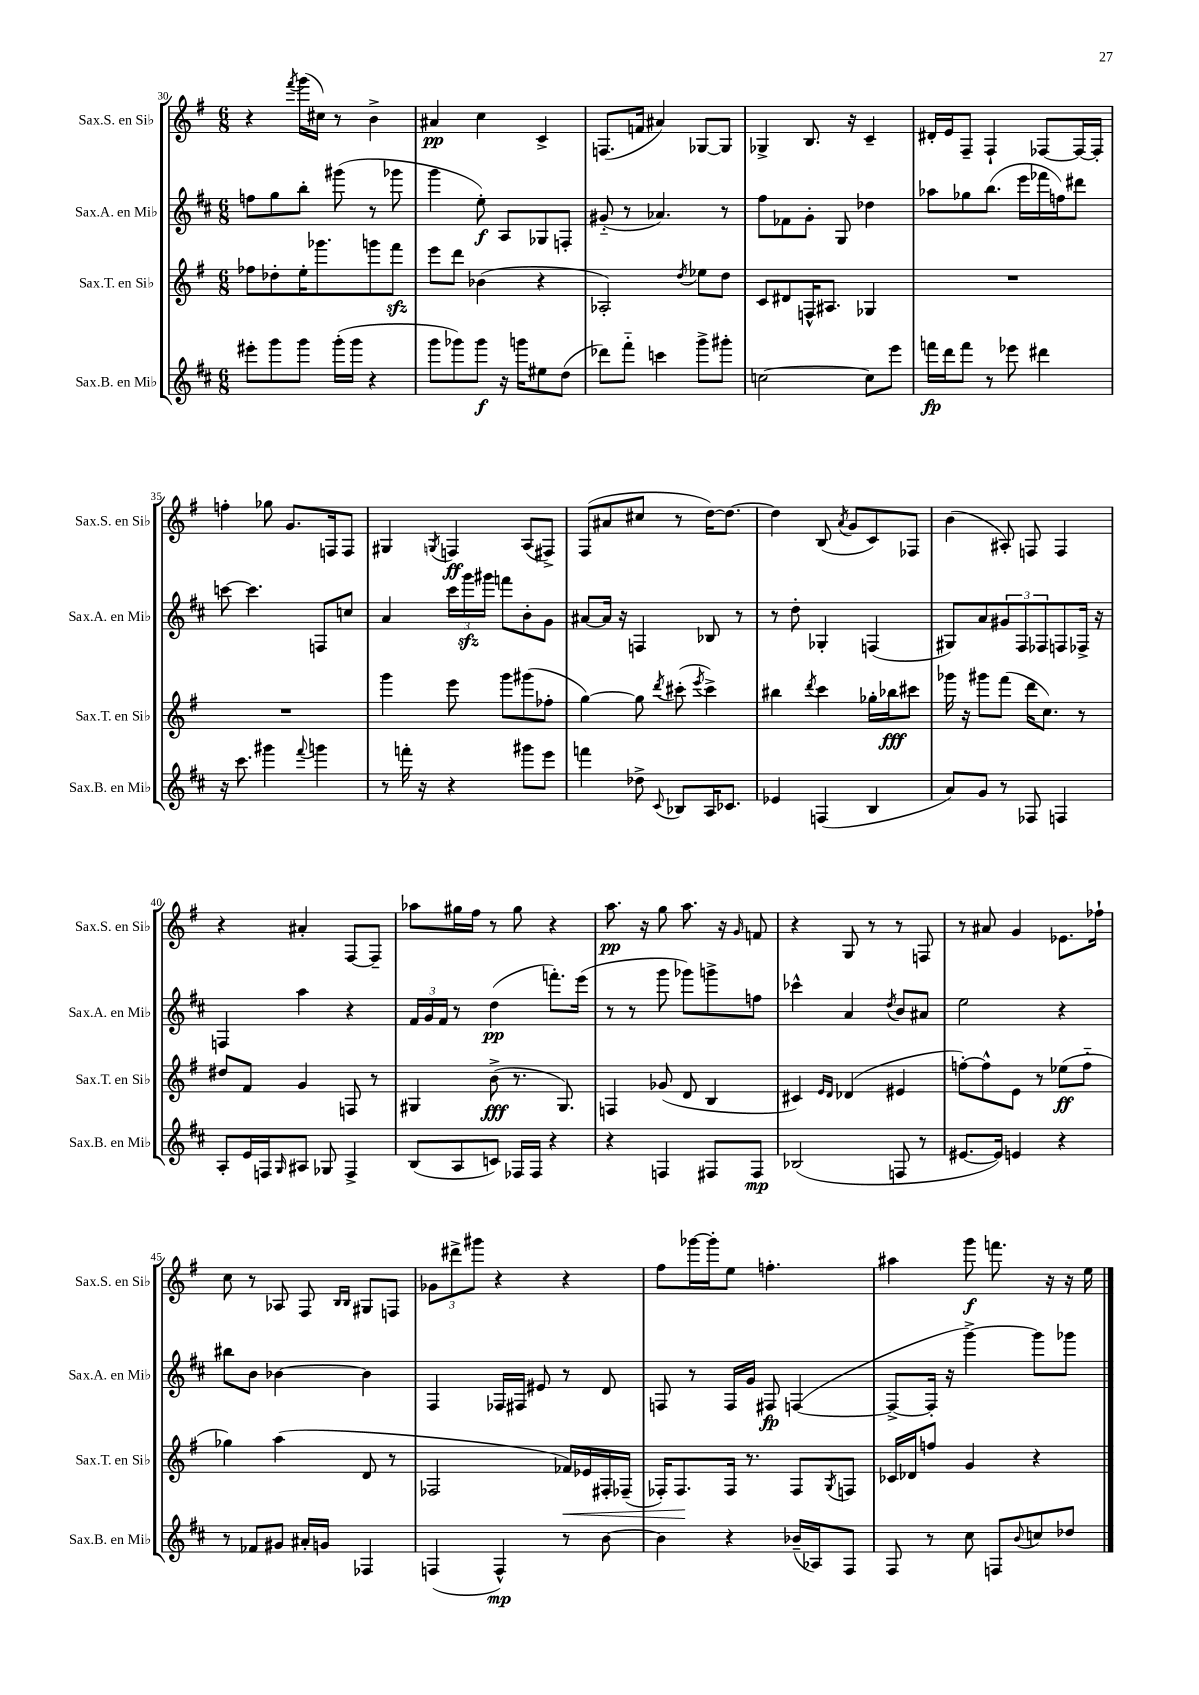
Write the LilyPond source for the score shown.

<<
\new StaffGroup <<
\new Staff = "s0" \with { instrumentName = "Sax.S. en Sib" shortInstrumentName = "Sax.S. en Sib" } {
    \clef treble \key g \major \numericTimeSignature \time 6/8
    r4 \acciaccatura { fis'''8 } g'''16( cis''16) r8 b'4-> |
    ais'4\pp c''4 c'4-> |
    f8.( f'16 ais'4) ges8~ ges8 |
    ges4-> b8. r16 c'4-- |
    dis'16-. e'16 fis8-- fis4-! fes8~ fes16~ fes16-. |
    f''4-. ges''8 g'8. f16 f8 |
    gis4 \acciaccatura { g8 } f4\ff a8( fis8->) |
    fis8( ais'8 cis''8 r8 d''16~) d''8.~ |
    d''4 b8( \acciaccatura { a'8 } g'8 c'8) fes8 |
    b'4( ais8-.) f8 f4 |
    r4 ais'4-. fis8~ fis8-- |
    aes''8 gis''16 fis''16 r8 gis''8 r4 |
    a''8.\pp r16 g''8 a''8. r16 \grace { g'16 } f'8 |
    r4 g8 r8 r8 f8 |
    r8 ais'8 g'4 ees'8. fes''16-! |
    c''8 r8 aes8 fis8 \grace { b16 b16 } gis8 f8 |
    \tuplet 3/2 { ges'8 dis'''8-> gis'''8 } r4 r4 |
    fis''8 ges'''16~ ges'''16-. e''8 f''4.-. |
    ais''4 g'''8\f f'''8. r16 r16 e''16 \bar "|." |
}
\new Staff = "s1" \with { instrumentName = "Sax.A. en Mib" shortInstrumentName = "Sax.A. en Mib" } {
    \clef treble \key d \major \numericTimeSignature \time 6/8
    f''8 g''8 b''8-. gis'''8( r8 ges'''8 |
    g'''4 e''8-.\f) a8 ges8 f8-. |
    gis'8-_( r8 aes'4.) r8 |
    fis''8 fes'8 g'8-. g8 des''4 |
    aes''8 ges''8 b''8.( e'''16 fes'''16 f''16) dis'''8 |
    c'''8~ c'''4. f8 c''8 |
    a'4 \tuplet 3/2 { cis'''16 g'''16\sfz gis'''16 } f'''8 b'8-. g'8 |
    ais'8~ ais'16 r16 f4 bes8 r8 |
    r8 d''8-. ges4-. f4( |
    gis8) a'8 \tuplet 3/2 { gis'8 fis8 fes8 } f8 fes16-> r16 |
    f4 a''4 r4 |
    \tuplet 3/2 { fis'16 g'16 fis'16 } r8 d''4\pp( f'''8.-.) e'''16( |
    r8 r8 g'''8 ges'''8) g'''8-> f''8 |
    ces'''4-^ a'4 \acciaccatura { d''8 } b'8 ais'8 |
    e''2 r4 |
    bis''8 b'8 bes'4~ bes'4 |
    fis4 fes16 fis16 eis'8 r8 d'8 |
    f8 r8 f16 g'16 fis8\fp f4~( |
    f8~-> f16-. r16 g'''4~->) g'''8 ges'''8 \bar "|." |
}
\new Staff = "s2" \with { instrumentName = "Sax.T. en Sib" shortInstrumentName = "Sax.T. en Sib" } {
    \clef treble \key g \major \numericTimeSignature \time 6/8
    fes''8 des''8-. e''16-. ges'''8. g'''8 fis'''8\sfz |
    e'''8 d'''8 bes'4( r4 |
    aes2-.) \acciaccatura { d''8 } ees''8 d''8 |
    c'8 dis'8 f16-^ ais8. ges4 |
    R2. |
    R2. |
    g'''4 e'''8 g'''8 gis'''8( fes''8-. |
    g''4~) g''8 \acciaccatura { d'''8 } cis'''8-.( \acciaccatura { e'''8 } cis'''4->) |
    bis''4 \acciaccatura { d'''8 } c'''4 ges''16-. bes''16\fff cis'''8 |
    ges'''16 r16 gis'''8 fis'''8( d'''16 c''8.) r8 |
    dis''8 fis'8 g'4 f8 r8 |
    gis4 b'8->\fff( r8. gis8.) |
    f4 ges'8( d'8 b4 |
    cis'4) \grace { e'16 d'16 } des'4( eis'4 |
    f''8~-.) f''8-^ e'8 r8 ees''8\ff( f''8-_ |
    ges''4) a''4( d'8 r8 |
    fes2 fes'16\<) ees'16 fis16-. fes16--( |
    fes16-.) fes8.\! fes16 r8. fes8 \acciaccatura { g8 } f8 |
    ces'16 des'16 f''8 g'4 r4 \bar "|." |
}
\new Staff = "s3" \with { instrumentName = "Sax.B. en Mib" shortInstrumentName = "Sax.B. en Mib" } {
    \clef treble \key d \major \numericTimeSignature \time 6/8
    eis'''8-. g'''8 g'''8 g'''16-.( g'''16 r4 |
    g'''8 ges'''8) ges'''8\f r16 g'''16 eis''8 d''8( |
    des'''8) fis'''8-_ c'''4 g'''8-> gis'''8-. |
    c''2~ c''8 e'''8 |
    f'''16\fp d'''16 f'''8 r8 ees'''8 dis'''4 |
    r16 cis'''8. gis'''4 \appoggiatura { fis'''8 } g'''4 |
    r8 f'''16-. r16 r4 gis'''8 e'''8 |
    f'''4 des''8-> \appoggiatura { cis'8 } bes8 a16 ces'8. |
    ees'4 f4( b4 |
    a'8) g'8 r8 fes8 f4 |
    a8-. e'16 f16 \grace { g16 } ais8 ges8 f4-> |
    b8( a8 c'8) fes16 fes16 r4 |
    r4 f4 fis8 fis8\mp |
    bes2( f8 r8 |
    eis'8.~ eis'16) e'4 r4 |
    r8 fes'8 gis'8 ais'16-. g'16 fes4 |
    f4( f4-^\mp) r8 b'8~ |
    b'4 r4 bes'16--( aes16) fis8 |
    fis8 r8 cis''8 f8 \appoggiatura { b'8 } c''8 des''8 \bar "|." |
}
>>
>>
\layout { \context { \Score currentBarNumber = #30 } }
